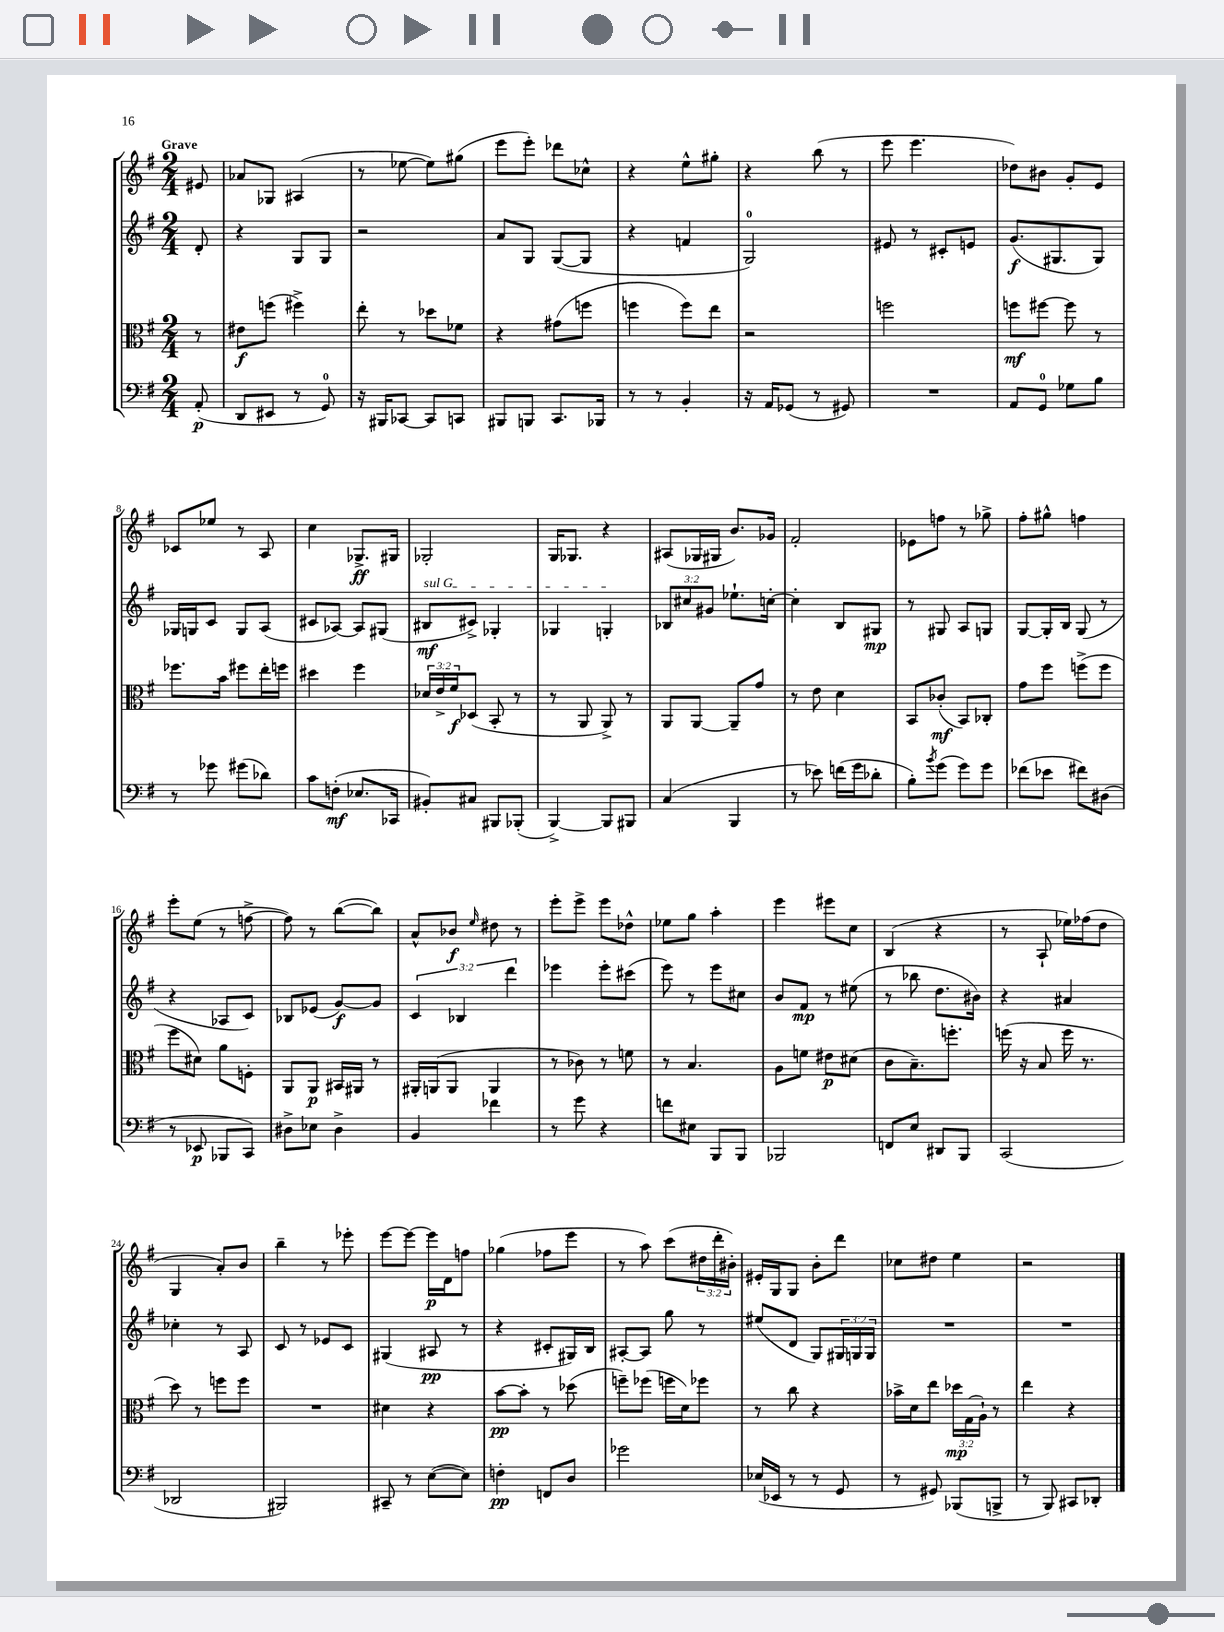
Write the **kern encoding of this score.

**kern	**kern	**kern	**kern
*staff4	*staff3	*staff2	*staff1
*clefF4	*clefC3	*clefG2	*clefG2
*k[f#]	*k[f#]	*k[f#]	*k[f#]
*M2/4	*M2/4	*M2/4	*M2/4
(8AA'/	8r	8d'/	8e#/
=	=	=	=
8DD/L	8e#\L	4r	8a-/L
8EE#/J	(8ff\J	.	8G-/J
8r	4ff#^\)	8G/L	(4A#/
8GG/)	.	8G/J	.
=	=	=	=
16r	8ee'\	2r	8r
16BBB#/LK	.	.	.
[8CC-/J	8r	.	[8ee-\
8CC-/]L	8dd-\L	.	8ee-\]L)
8CC/J	8f-\J	.	(8gg#\J
=	=	=	=
8BBB#/L	4r	8a/L	8eee\L
8BBB/J	.	8G/J	8eee'\J)
8.CC/L	(8g#\L	([8G/L	8ddd-\L
.	8ff\J	8G/]J	8cc-^^\J
16BBB-/Jk	.	.	.
=	=	=	=
8r	4ff\	4r	4r
8r	.	.	.
4BB'/	8ff\L)	4f/	8ee^^\L
.	8ee\J	.	8gg#'\J
=	=	=	=
16r	2r	2G/)	4r
16AA/LK	.	.	.
(8GG-/J	.	.	.
8r	.	.	(8bb\
8GG#/)	.	.	8r
=	=	=	=
2r	2ff\	8e#/	8eee\
.	.	8r	4.eee\
.	.	8c#'/L	.
.	.	8e/J	.
=	=	=	=
8AA/L	8ff\L	(8.g/L	8dd-\L)
8GG/J	[8ff#\J	.	8b#\J
.	.	8.G#/	.
8G-\L	8ff#\]	.	8g'/L
8B\J	8r	8G#/J)	8e/J
=	=	=	=
8r	8.ff-\L	16G-/LL	8c-/L
.	.	16G/J	.
8g-\	.	8c/J	8ee-/J
.	16b\Jk	.	.
(8g#\L	8ff#\L	8G/L	8r
8d-\J)	16ee'\L	(8A/J	8A/
.	16ff\JJ	.	.
=	=	=	=
8c\L	4dd#\	8c#/L	4cc\
(8F'\J	.	[8A-/J)	.
8.E-/L	4ff#\	8A-/]L	8.G-^/L
.	.	(8G#/J	.
16CC-/Jk	.	.	16G#/Jk
=	=	=	=
8BB#'/L)	24d-/LL	8B#/L	2G-'/
.	24e^/	.	.
.	24f#/J	.	.
8C#/J	(8D-/J	8c#^/J)	.
8BBB#/L	8BB'/	4G-'/	.
(8BBB-'/J	8r	.	.
=	=	=	=
[4BBB^/)	8r	4G-/	16G/LK
.	.	.	8.G-/J
.	8AA/	.	.
8BBB/]L	8AA^/)	4G'/	4r
8BBB#/J	8r	.	.
=	=	=	=
(4C/	8AA/L	12B-/L	(8A#/L
.	.	12cc#/	.
.	[8AA/J	.	16G-/L
.	.	12g#/J	.
.	.	.	16G#/JJ
4BBB/	8AA~/]L	8.ee-`\L	8.b/L)
.	8g/J	.	.
.	.	[16cc'\Jk	16g-/Jk
=	=	=	=
8r	8r	4cc'\]	2f#'/
8e-\)	8e\	.	.
(16f\LL	4d\	8B/L	.
16g\J	.	.	.
8d-'\J	.	8G#/J	.
=	=	=	=
8B'\L)	8BB/L	8r	8e-\L
8qb/	.	.	.
(8g\J	(8c-'/J	8G#/	8ff\J
8g\L)	8BB/L)	8A/L	8r
8g\J	8C-'/J	8G/J	8gg-^\
=	=	=	=
(8f-\L	8g\L	[8G/L	8ff#'\L
8e-\J	8ff#\J	16G'/]L	8gg#^^\J
.	.	16B/JJ	.
8f#\L)	(8ff^\L	(8G/	4ff\
(8D#\J	8ff\J	8r	.
=	=	=	=
8r	8ff#\L	4r	8eee'\L
8EE-/	8d#\J)	.	(8ee\J
8BBB-/L	8a\L	8A-/L	8r
8CC/J)	8F'\J	8c/J)	[8ff^\
=	=	=	=
8D#^\L	8AA/L	8B-/L	8ff\])
8E-\J	8AA/J	(8e-/J	8r
4D#^\	16BB#/LL	[8g/L)	([8bb\L
.	16AA#/JJ	.	.
.	8r	8g/]J	8bb\]J)
=	=	=	=
4BB/	16AA#'/LL	6c/	8a^^/L
.	(16AA/J	.	.
.	8AA/J	.	8b-/J
.	.	6B-/	.
.	.	.	16qqee/
4f-\	4AA/	.	8dd#\
.	.	6ddd\	.
.	.	.	8r
=	=	=	=
8r	8r	4eee-\	8eee'\L
8g\	8c-\)	.	8eee^\J
4r	8r	8eee-'\L	8eee\L
.	8f\	(8ccc#\J	8dd-^^\J
=	=	=	=
8f\L	8r	8eee\)	8ee-\L
8E#\J	4.B/	8r	8gg\J
8BBB/L	.	8eee\L	4aa'\
8BBB/J	.	8cc#\J	.
=	=	=	=
2BBB-/	8A\L	8b/L	4eee\
.	8f\J	8f#/J	.
.	8e#\L	8r	8eee#\L
.	(8d#\J	(8ee#\	8cc\J
=	=	=	=
8FF/L	8c\L	8r	(4B/
8E/J	8.B~\)	8bb-\	.
8DD#/L	.	8.dd\L	4r
.	8.ff'\J	.	.
8BBB/J	.	.	.
.	.	16b#\Jk)	.
=	=	=	=
(2CC/	(16ff\	4r	8r
.	16r	.	.
.	8B/	.	8A`/
.	16ff\	4a#/	16ee-\LL)
.	8.r	.	(16ff-\J
.	.	.	8dd\J
=	=	=	=
2DD-/	8dd\)	4cc-'\	4G/
.	8r	.	.
.	8ff\L	8r	8a'/L)
.	8ff\J	8A/	8b/J
=	=	=	=
2BBB#/)	2r	8c/	4bb~\
.	.	8r	.
.	.	8e-/L	8r
.	.	8c/J	8eee-'\
=	=	=	=
8CC#~/	4d#\	(4G#/	[8eee\L
8r	.	.	8eee\_J
([8E\L	4r	8A#/	16eee\]LL
.	.	.	16d\J
8E\]J)	.	8r	8ff\J
=	=	=	=
4F'\	[8b\L	4r	(4gg-\
.	8b'\]J	.	.
8FF/L	8r	8c#'/L	8ff-\L
8D/J	(8dd-\	16G#/L)	8eee\J
.	.	16B/JJ	.
=	=	=	=
2g-\	8ff~\L)	[8A#'/L	8r
.	(8ff-\J	8A#/]J	8aa\)
.	16ff\LL	8gg\	(8ccc\L
.	16d\J)	.	.
.	8ff-\J	8r	24dd#\L
.	.	.	24ddd'\
.	.	.	24b#'\JJ)
=	=	=	=
(16E-/LL	8r	(8ee#/L	16e#'/LL
16EE-/JJ	.	.	16G/J
8r	8cc\	8d/J	8G/J
8r	4r	8G/L)	8b'\L
8GG/	.	24G#/L	8ddd\J
.	.	24G/	.
.	.	24G/JJ	.
=	=	=	=
8r	16b-^\LL	2r	8cc-\L
.	16d\J	.	.
8GG#/)	8ee\J	.	8dd#\J
(8BBB-/L	24dd-\LL	.	4ee\
.	(24G\	.	.
.	24A`\JJ)	.	.
8BBB^/J	8r	.	.
=	=	=	=
8r	4ee\	2r	2r
8BBB/)	.	.	.
8CC#/L	4r	.	.
8DD-'/J	.	.	.
==	==	==	==
*-	*-	*-	*-
